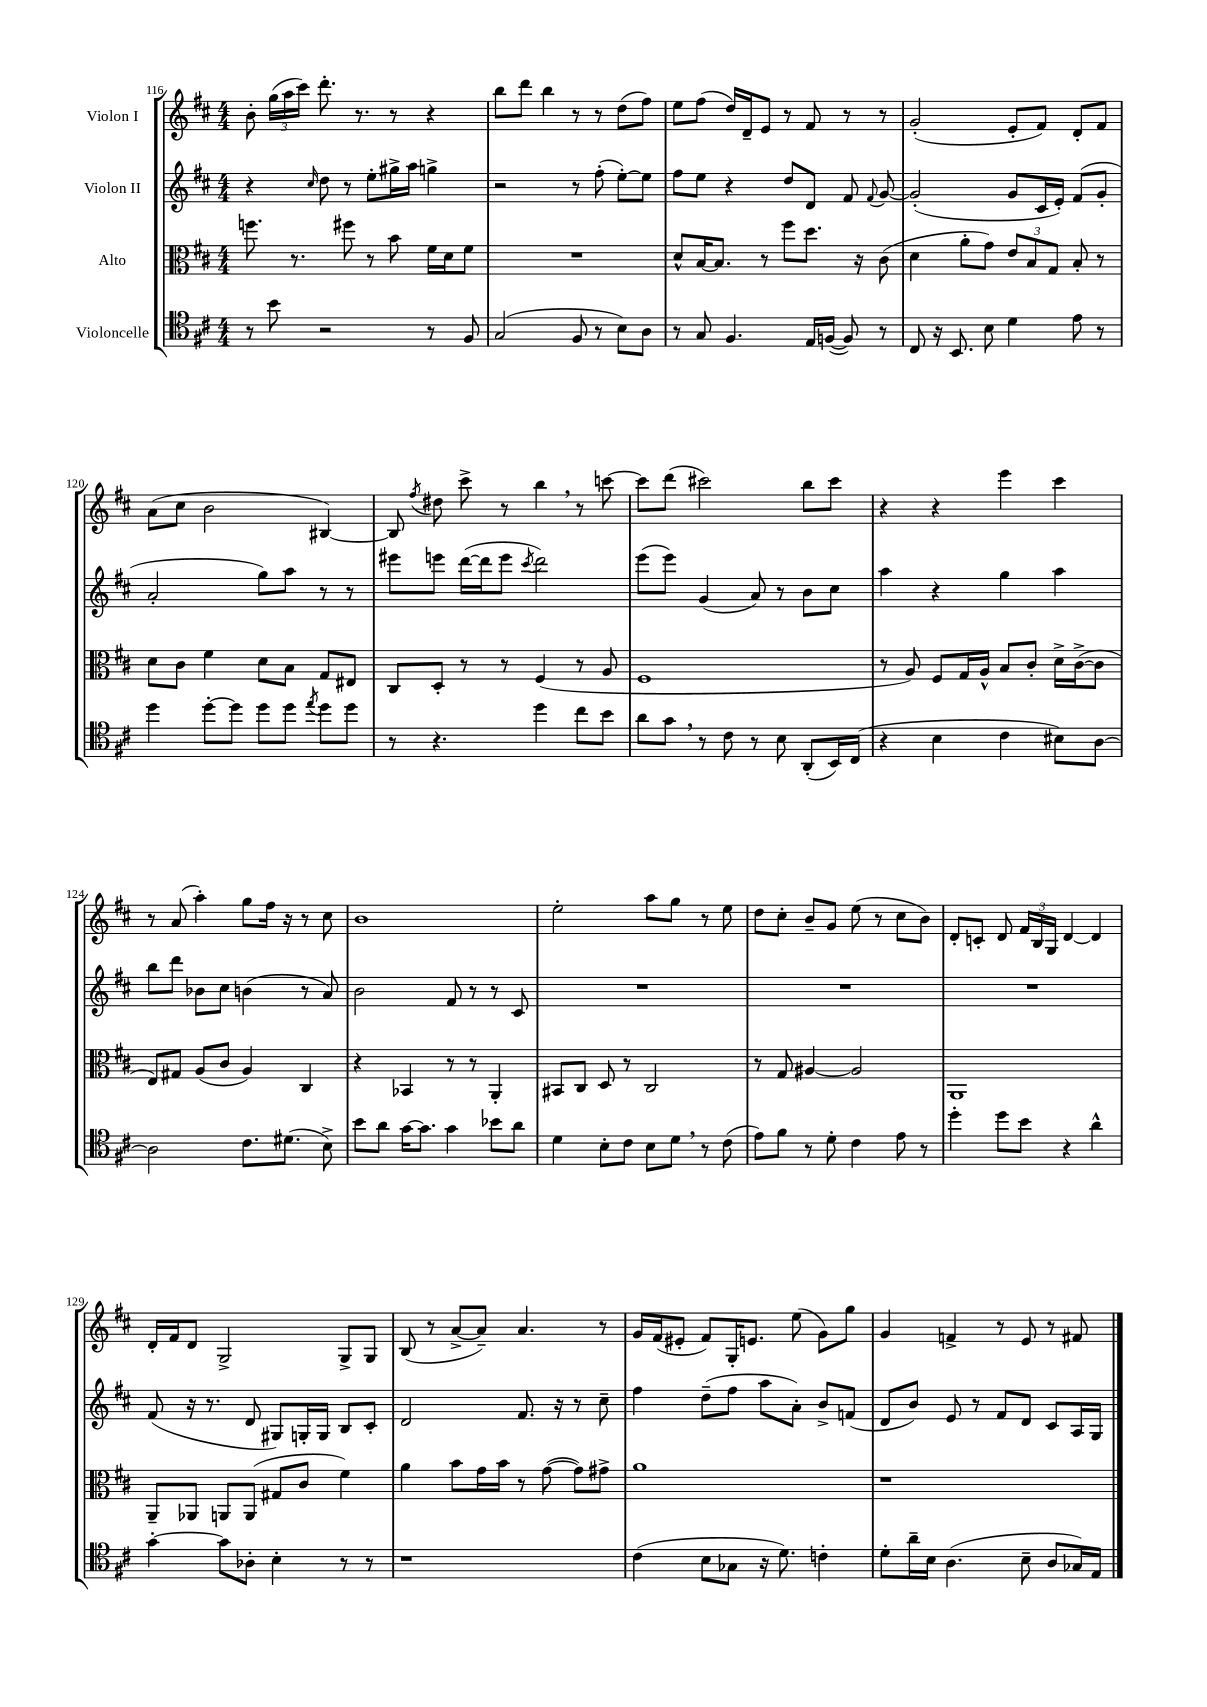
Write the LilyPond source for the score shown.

<<
\new StaffGroup <<
\new Staff = "s0" \with { instrumentName = "Violon I" } {
    \clef treble \key d \major \numericTimeSignature \time 4/4
    \autoBeamOff b'8-. \tuplet 3/2 { g''16[( a''16 cis'''16]) } d'''8.-. r8. r8 r4 |
    b''8[ d'''8] b''4 r8 r8 d''8[( fis''8]) |
    e''8[ fis''8]( d''16[) d'16-- e'8] r8 fis'8 r8 r8 |
    g'2-.( e'8[-. fis'8]) d'8[-. fis'8] |
    a'8[( cis''8] b'2 bis4~) |
    bis8 \acciaccatura { fis''8 } dis''8 cis'''8-> r8 b''4 \breathe r8 c'''8~ |
    c'''8[ d'''8]( cis'''2) b''8[ cis'''8] |
    r4 r4 e'''4 cis'''4 |
    r8 a'8( a''4-.) g''8[ fis''16] r16 r8 cis''8 |
    b'1 |
    e''2-. a''8[ g''8] r8 e''8 |
    d''8[ cis''8]-. b'8[-- g'8] e''8( r8 cis''8[ b'8]) |
    d'8[-. c'8]-. d'8 \tuplet 3/2 { fis'16[ b16 g16] } d'4~ d'4 |
    d'16[-. fis'16 d'8] g2-> g8[-> g8] |
    b8( r8 a'8[~-> a'8]--) a'4. r8 |
    g'16[ fis'16( eis'8]-. fis'8[) g16-. e'8.] e''8( g'8[) g''8] |
    g'4 f'4-> r8 e'8 r8 fis'8 \bar "|." |
}
\new Staff = "s1" \with { instrumentName = "Violon II" } {
    \clef treble \key d \major \numericTimeSignature \time 4/4
    \autoBeamOff r4 \grace { cis''16 } d''8 r8 e''8[-. gis''16-> a''16] g''4-> |
    r2 r8 fis''8-.( e''8[~-.) e''8] |
    fis''8[ e''8] r4 d''8[ d'8] fis'8 \appoggiatura { fis'8 } g'8~ |
    g'2-.( g'8[ cis'16 e'16]-.) fis'8[( g'8]-. |
    a'2-. g''8[) a''8] r8 r8 |
    eis'''8[ e'''8] d'''16[~( d'''16 e'''8] \acciaccatura { cis'''8 } d'''2) |
    e'''8[( e'''8]) g'4( a'8) r8 b'8[ cis''8] |
    a''4 r4 g''4 a''4 |
    b''8[ d'''8] bes'8[ cis''8] b'4( r8 a'8) |
    b'2 fis'8 r8 r8 cis'8 |
    R1 |
    R1 |
    R1 |
    fis'8( r16 r8. d'8 gis8[) g16-. g16] b8[ cis'8]-. |
    d'2 fis'8. r16 r8 cis''8-- |
    fis''4 d''8[--( fis''8] a''8[ a'8]-.) b'8[-> f'8]( |
    d'8[ b'8]) e'8 r8 fis'8[ d'8] cis'8[ a16 g16] \bar "|." |
}
\new Staff = "s2" \with { instrumentName = "Alto" } {
    \clef alto \key d \major \numericTimeSignature \time 4/4
    \autoBeamOff f''8. r8. fis''8 r8 b'8 fis'16[ d'16 fis'8] |
    R1 |
    d'8[-^ b16~ b8.] r8 fis''8[ d''8.] r16 cis'8( |
    d'4 a'8[-. g'8]) \tuplet 3/2 { e'8[ b8 g8] } b8-. r8 |
    d'8[ cis'8] fis'4 d'8[ b8] g8[ eis8] |
    cis8[ d8]-. r8 r8 fis4( r8 a8 |
    fis1 |
    r8 a8) fis8[ g16 a16]-^ b8[ cis'8]-. d'16[-> cis'16~->( cis'8] |
    e8[) gis8] a8[( cis'8] a4) cis4 |
    r4 bes,4 r8 r8 a,4-. |
    bis,8[ cis8] d8 r8 cis2 |
    r8 g8 ais4~ ais2 |
    a,1 |
    a,8[-- aes,8] a,8[ a,8]( gis8[ cis'8] fis'4) |
    a'4 b'8[ g'16 b'16] r8 g'8~( g'8[) gis'8]-> |
    a'1 |
    r1 \bar "|." |
}
\new Staff = "s3" \with { instrumentName = "Violoncelle" } {
    \clef tenor \key d \major \numericTimeSignature \time 4/4
    \autoBeamOff r8 b'8 r2 r8 fis8 |
    g2( fis8 r8 b8[) a8] |
    r8 g8 fis4. e16[ f16]~( f8) r8 |
    cis8 r16 b,8. b8 d'4 e'8 r8 |
    d''4 d''8[~-. d''8] d''8[ d''8] \acciaccatura { e''8 } d''8[ d''8] |
    r8 r4. d''4 cis''8[ b'8] |
    a'8[ g'8] \breathe r8 cis'8 r8 b8 a,8[-.( b,16) cis16]( |
    r4 b4 cis'4 bis8[) a8]~ |
    a2 cis'8.[ dis'8.]( b8->) |
    b'8[ a'8] g'16[~ g'8.] g'4 bes'8[ a'8] |
    d'4 b8[-. cis'8] b8[ d'8] \breathe r8 cis'8( |
    e'8[) fis'8] r8 d'8-. cis'4 e'8 r8 |
    d''4-. d''8[ b'8] r4 a'4-^ |
    g'4~-. g'8[ aes8]-. b4-. r8 r8 |
    r1 |
    cis'4( b8[ ges8] r16 d'8.) c'4-. |
    d'8[-. a'16-- b16] a4.( b8-- a8[ ges16) e16] \bar "|." |
}
>>
>>
\layout { \context { \Score currentBarNumber = #116 } }
